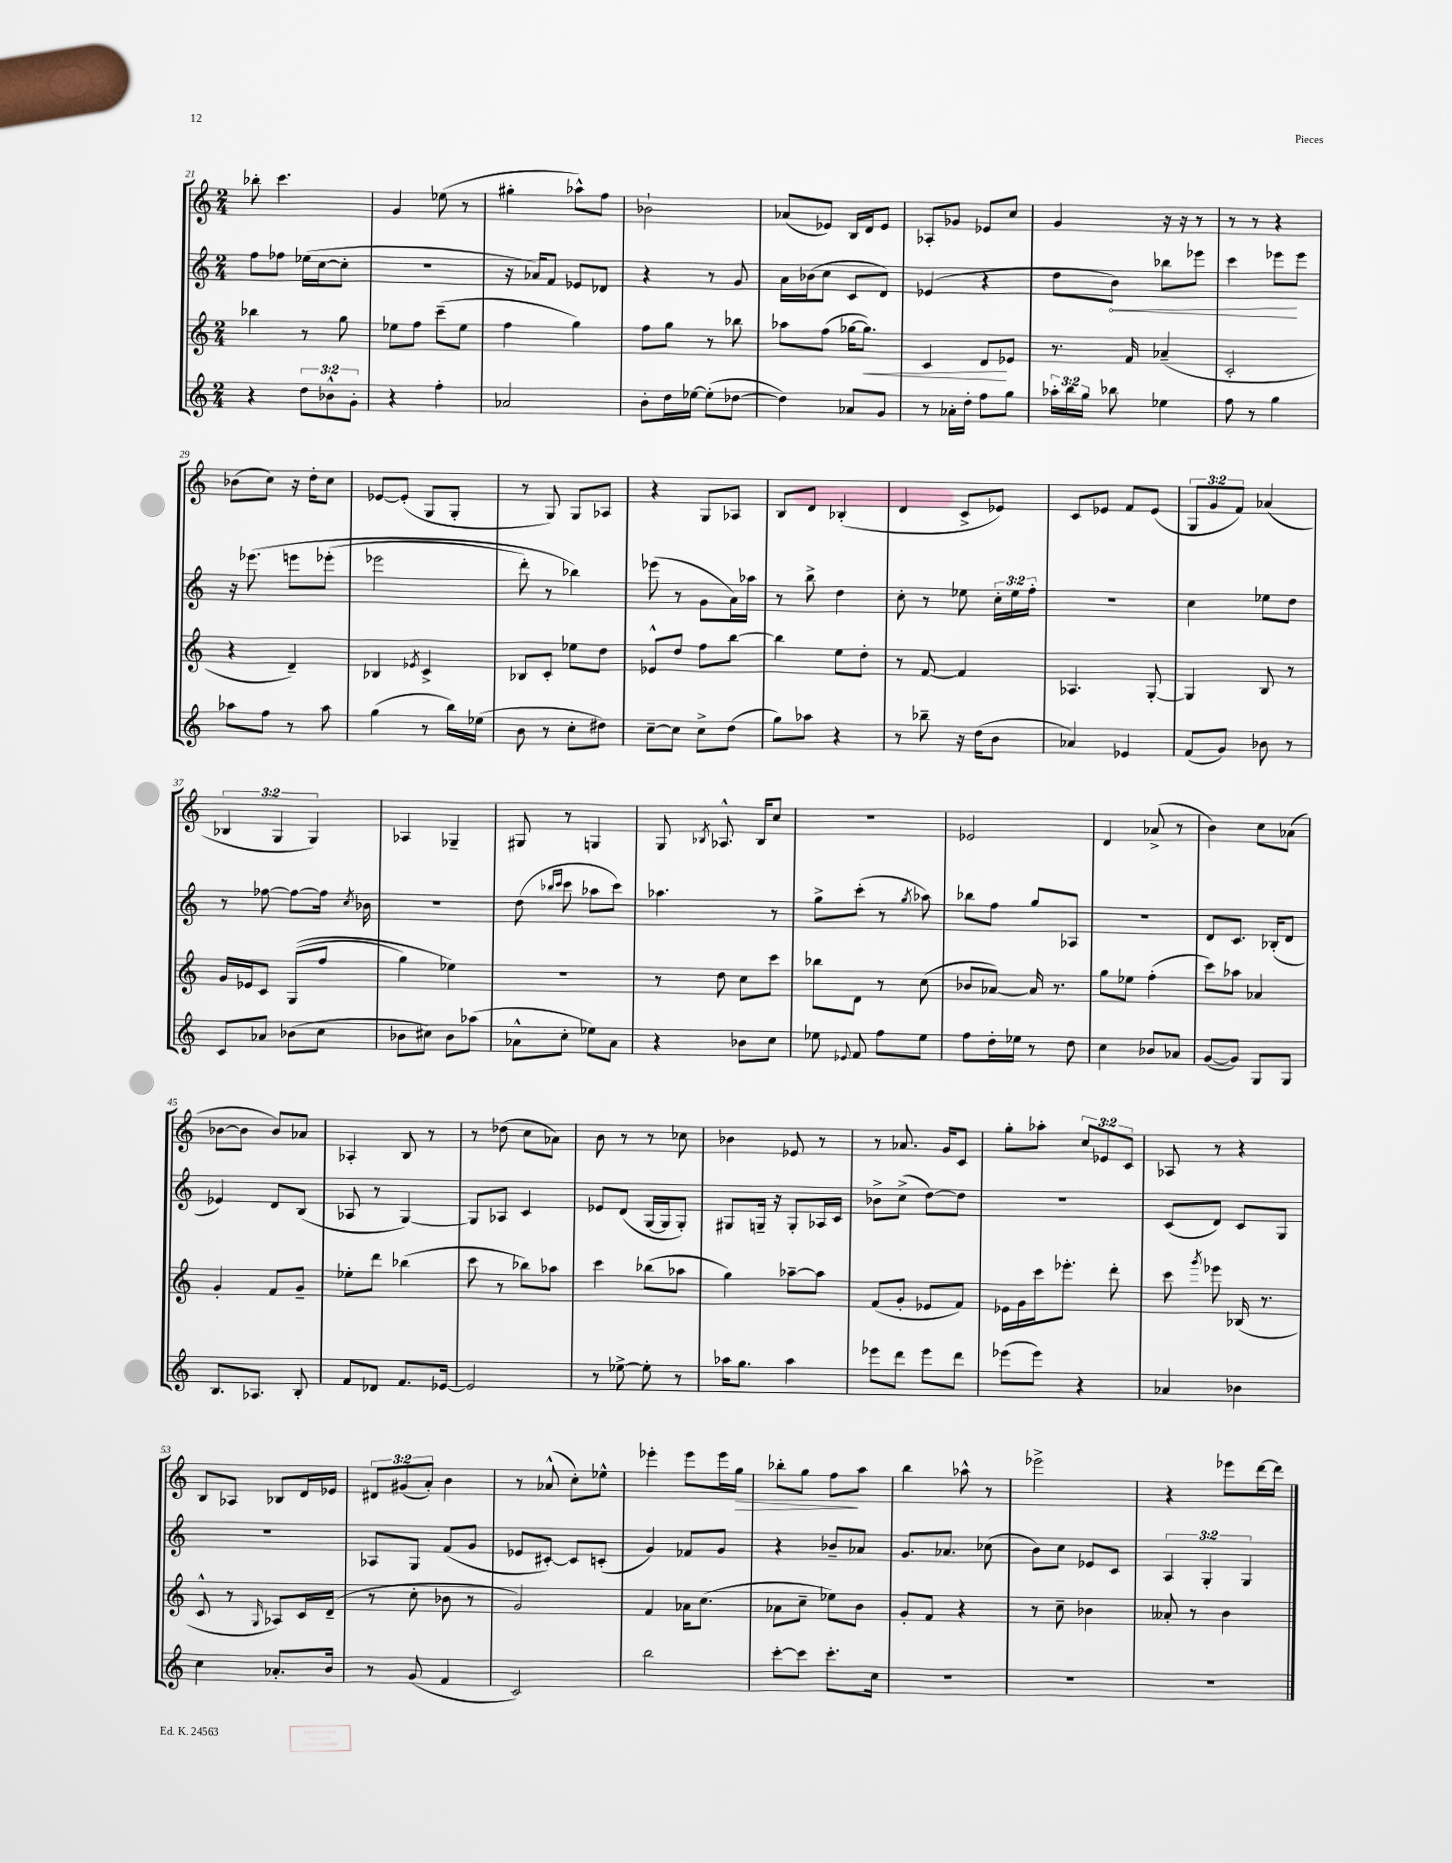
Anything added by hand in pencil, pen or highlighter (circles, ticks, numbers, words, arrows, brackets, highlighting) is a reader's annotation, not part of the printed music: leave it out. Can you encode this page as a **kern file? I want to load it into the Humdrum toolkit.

**kern	**kern	**kern	**kern
*staff4	*staff3	*staff2	*staff1
*clefG2	*clefG2	*clefG2	*clefG2
*k[]	*k[]	*k[]	*k[]
*M2/4	*M2/4	*M2/4	*M2/4
4r	4bb-\	8ff\L	8bb-'\
.	.	8ff-\J	4.ccc\
12dd\L	8r	(16ee-\LL	.
.	.	[16cc\J	.
12b-^^\	.	.	.
.	8gg\	8cc'\]J	.
12g'\J	.	.	.
=	=	=	=
4r	8ee-\L	2r	4g/
.	8ff\J	.	.
4ff'\	(8ccc~\L	.	(8ee-\
.	8ee-\J	.	8r
=	=	=	=
2a-/	4ff\	16r	4gg#'\
.	.	16a-/LK)	.
.	.	8f/J	.
.	4gg\)	8e-/L	8aa-^^\L)
.	.	8d-/J	8ff\J
=	=	=	=
8b'\L	8ff\L	4r	2b-`\
16dd\L	8gg\J	.	.
[16ee-\JJ	.	.	.
(8ee-'\]L	8r	8r	.
[8dd-\J	8bb-\	8g/	.
=	=	=	=
4dd-\])	8aa-\L	16a\LL	(8a-/L
.	.	(16b-\J	.
.	(8ff\J	8cc\J	8e-/J)
8a-/L	[16gg-\LK	8c/L	16B/LL
.	8.gg-\]J)	.	16d/J
8g/J	.	8d/J)	8e-/J
=	=	=	=
8r	4c/	(4e-/	8A-'/L
16a-'\LL	.	.	8g-/J
16dd'\JJ	.	.	.
8ff\L	8d/L	4r	8e-/L
8gg\J	8e-/J	.	8cc/J
=	=	=	=
24aa-'\LL	8.r	8dd\L	4g/
24bb\	.	.	.
24gg\JJ	.	.	.
8bb-\	.	8b\J)	.
.	16f/	.	.
4ee-\	(4a-~/	8bb-\L	16r
.	.	.	16r
.	.	8eee-\J	8r
=	=	=	=
8ff\	2c'/	4ccc\	8r
8r	.	.	8r
4gg\	.	8eee-\L	4r
.	.	8eee-\J	.
=	=	=	=
8aa-\L	4r	16r	(8b-\L
.	.	&(8.eee-\	.
8ff\J	.	.	8cc\J)
8r	4d~/)	8eee\L	16r
.	.	.	16dd'\LK
8aa-\	.	(8eee-'\J	8cc\J
=	=	=	=
(4gg\	4B-/	2eee-\	[8e-/L
.	.	.	(8e-'/]J
.	8qe-/	.	.
8r	4c^/	.	8G/L
16bb\LL)	.	.	8G'/J
(16ee-\JJ	.	.	.
=	=	=	=
8b\	8B-/L	8ddd'\)	8r
8r	8c'/J	8r	8G/)
8cc'\L	8ee-\L	4bb-\&)	8G/L
8dd#\J)	8dd\J	.	8A-/J
=	=	=	=
[8cc~\L	8e-^^/L	(8eee-\	4r
8cc\]J	8dd/J	8r	.
8cc^\L	8ff\L	8g\L	8G/L
(8dd\J	[8bb\J	16a\L)	8A-/J
.	.	16aa-\JJ	.
=	=	=	=
8gg\L)	4bb\]	8r	8B/L
8aa-\J	.	8bb^\	8d/J
4r	8ee\L	4dd\	(4B-'/
.	8dd'\J	.	.
=	=	=	=
8r	8r	8cc'\	4d/
8bb-~\	[8f/	8r	.
16r	4f/]	8ee-\	8c^/L
(16dd\LK	.	.	.
8b\J	.	24cc'\LL	8e-/J)
.	.	24ee-\	.
.	.	24ff'\JJ	.
=	=	=	=
4a-/)	4.A-/	2r	8c/L
.	.	.	8e-/J
4e-/	.	.	8f/L
.	[8G'/	.	(8e-/J
=	=	=	=
(8f/L	4G/]	4cc\	12G/L
.	.	.	12g/
8g/J)	.	.	.
.	.	.	12f/J)
8b-\	8B/	8ee-\L	(4a-/
8r	8r	8dd\J	.
=	=	=	=
8c/L	16g/LL	8r	6B-/
.	16e-/J	.	.
8a-/J	8c/J	[8ff-\	.
.	.	.	6G/
(8b-\L	&((8G/L	8ff-\_L	.
.	.	.	6G/)
8cc\J	8ff/J	16ff-\]Jk	.
.	.	8qcc/	.
.	.	16b-\	.
=	=	=	=
8b-\L	4gg\)	2r	4A-/
8cc#\J)	.	.	.
8b-\L	4ee-\&)	.	4G-~/
(8aa-\J	.	.	.
=	=	=	=
8a-^^\L	2r	(8dd\	8G#/
.	.	16qqbb-/LL	.
.	.	16qqccc/JJ	.
8cc'\J	.	8ccc\	8r
8ee-\L)	.	8aa-\L	4G/
8a-\J	.	8ccc\J)	.
=	=	=	=
4r	8r	4.aa-\	8G/
.	.	.	8qB-/
.	8dd\	.	8.A-^^/
8b-\L	8cc\L	.	.
.	.	.	16B-/LK
8cc\J	8ccc\J	8r	8cc/J
=	=	=	=
8ee-\	8bb-\L	8gg^\L	2r
8qqe-/	.	.	.
8f/	8d\J	(8ccc'\J	.
8ff\L	8r	8r	.
.	.	8qgg/	.
8ee-\J	(8cc\	8aa-\)	.
=	=	=	=
8ff\L	8b-/L	8bb-\L	2e-/
16dd'\L	[8a-/J)	8ff\J	.
16ee-\JJ	.	.	.
8r	16a-/]	8gg/L	.
.	8.r	.	.
8dd\	.	8A-/J	.
=	=	=	=
4cc\	8gg\L	2r	4d/
.	8ee-\J	.	.
8b-/L	(4ff'\	.	(8a-^/
8a-/J	.	.	8r
=	=	=	=
([8g/L	8ccc\L)	8d/L	4b\)
8g/]J)	8aa-\J	8.c/J	.
8G/L	4a-/	.	8cc\L
.	.	(16B-'/LK	.
8G/J	.	8d/J	(8a-\J
=	=	=	=
8.B/L	4g'/	4e-/)	[8b-\L
.	.	.	8b-\]J
8.A-/J	.	.	.
.	8f/L	8d/L	8b-/L)
8B'/	8g~/J	(8B/J	8a-/J
=	=	=	=
8f/L	8ee-'\L	8A-/	4A-'/
8d-/J	8ddd\J	8r	.
8.f/L	(4bb-\	[4G/)	8B/
.	.	.	8r
[16e-/Jk	.	.	.
=	=	=	=
2e-/]	8ccc\	8G/]L	8r
.	8r	8A-/J	(8dd-\
.	8bb-\L)	4c/	8cc\L
.	8aa-\J	.	8a-\J)
=	=	=	=
8r	4ccc\	8e-/L	8b\
[8ee-^\	.	(8d/J	8r
8ee-'\]	(8bb-\L	[16G/LL	8r
.	.	16G/]J	.
8r	8aa-\J	8G'/J)	8cc-\
=	=	=	=
16aa-\LK	4gg\)	8G#/L	4b-\
8.gg\J	.	.	.
.	.	16G~/Jk	.
.	.	16r	.
4aa-\	[8aa-~\L	8G'/L	8e-/
.	8aa-\]J	16A-/L	8r
.	.	16c/JJ	.
=	=	=	=
8eee-\L	(8f/L	8b-^\L	8r
8ddd\J	8g'/J	(8cc^\J	8.a-/
8eee-\L	8e-/L	[8dd\L)	.
.	.	.	16g/LK
8ddd\J	8f/J)	8dd\]J	8c/J
=	=	=	=
(8eee-\L	16e-\LL	2r	8gg'\L
.	16g\	.	.
8eee-\J)	16ccc\J	.	8aa-'\J
.	8.eee-'\J	.	.
4r	.	.	12cc/L
.	.	.	12e-/
.	8ddd'\	.	.
.	.	.	12c/J
=	=	=	=
4a-/	8ccc\	(8c/L	8A-/
.	8qggg/	.	.
.	8eee-\	8d/J)	8r
4b-\	(16B-/	8c/L	4r
.	8.r	.	.
.	.	8G/J	.
=	=	=	=
4cc\	8c^^/	2r	8B/L
.	8r	.	8A-/J
.	16qqG/	.	.
8.a-'/L	8A-/L)	.	8B-/L
.	16c/L	.	16d/L
16b/Jk	(16d~/JJ	.	16e-/JJ
=	=	=	=
8r	8r	8A-/L	12d#/L
.	.	.	(12g#/
(8g/	8cc'\	8G/J	.
.	.	.	12a'/J)
4f/	8b-\	(8f/L	4b\
.	8r	8g/J	.
=	=	=	=
2c/)	2g/)	8e-/L	8r
.	.	[8c#'/J)	(8a-^^/
.	.	8c#/]L	8cc'\L)
.	.	(8c'/J	8ee-^^\J
=	=	=	=
2bb\	4f/	4g/)	4eee-'\
.	16a-\LK	8f-/L	8eee-\L
.	(8.cc\J	.	.
.	.	8g/J	16eee-\L
.	.	.	16gg\JJ
=	=	=	=
[8ccc'\L	8a-\L	4r	8bb-'\L
8ccc\]J	8cc~\J	.	8gg\J
8.ccc'\L	8ee-\L)	8b-~/L	8ff\L
.	8b\J	8a-/J	8aa\J
16cc\Jk	.	.	.
=	=	=	=
2r	8g'/L	8.g/L	4bb\
.	8f/J	.	.
.	.	8.a-/J	.
.	4r	.	8aa-^^\
.	.	(8cc-\	8r
=	=	=	=
2r	8r	8b\L)	2eee-^\
.	8cc~\	8cc\J	.
.	4b-\	8e-/L	.
.	.	8c/J	.
=	=	=	=
2r	8a--'/	6A/	4r
.	8r	.	.
.	.	6G'/	.
.	4b\	.	8eee-\L
.	.	6G/	.
.	.	.	[16ddd\L
.	.	.	16ddd\]JJ
==	==	==	==
*-	*-	*-	*-
